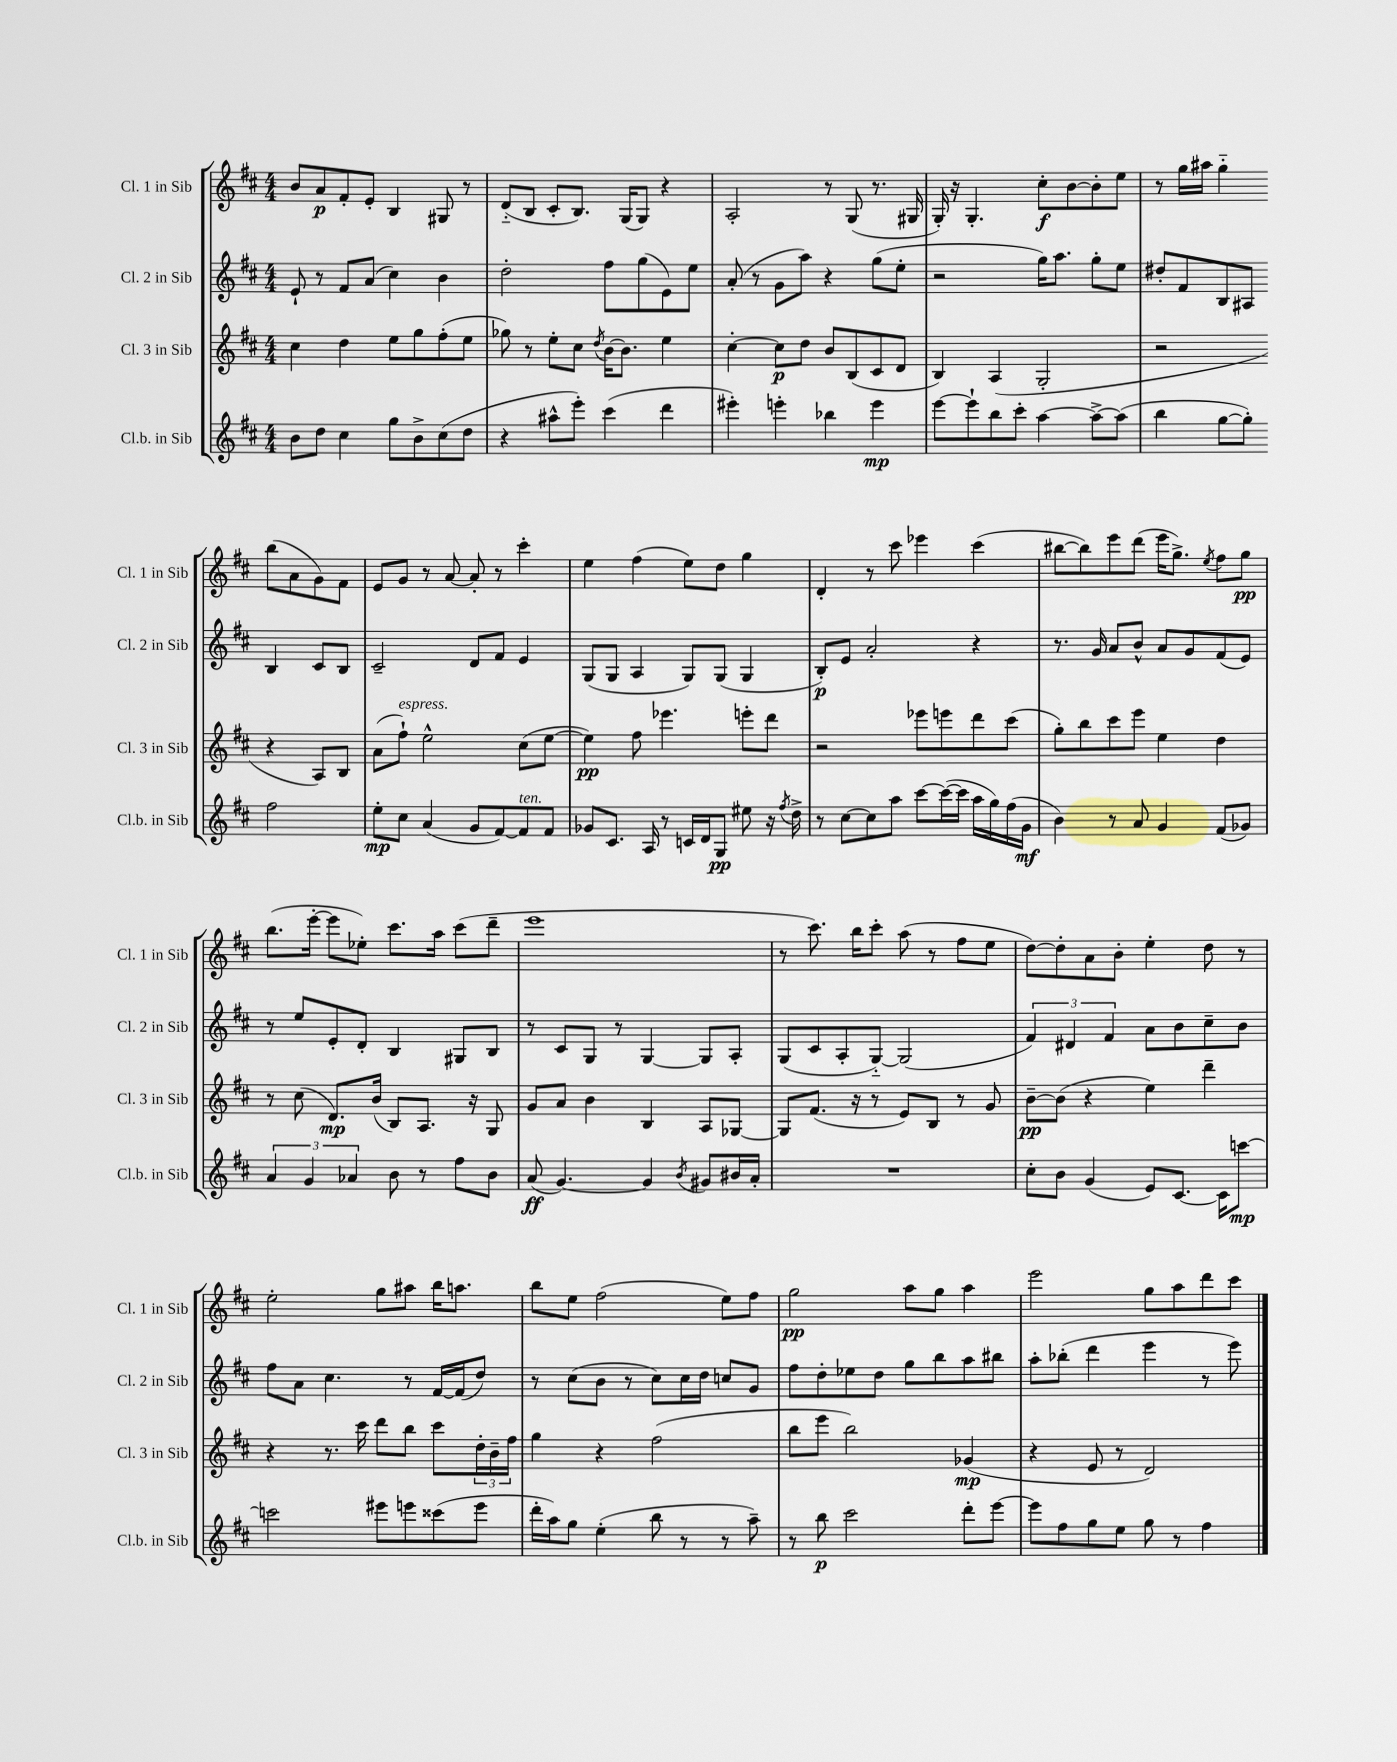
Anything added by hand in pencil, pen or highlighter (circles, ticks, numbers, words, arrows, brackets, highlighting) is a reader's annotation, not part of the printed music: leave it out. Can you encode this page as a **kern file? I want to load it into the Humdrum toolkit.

**kern	**kern	**kern	**kern
*staff4	*staff3	*staff2	*staff1
*clefG2	*clefG2	*clefG2	*clefG2
*k[f#c#]	*k[f#c#]	*k[f#c#]	*k[f#c#]
*M4/4	*M4/4	*M4/4	*M4/4
8b	4cc#	8e`	8b
8dd	.	8r	8a
4cc#	4dd	8f#	8f#'
.	.	(8a	8e'
8gg	8ee	4cc#)	4B
8b^	8gg	.	.
(8cc#	(8ff#'	4b	8G#
8dd	8ee	.	8r
=	=	=	=
4r	8gg-)	2dd'	(8d'~
.	8r	.	8B
8aa#^^	8ee'	.	8c#'
8eee')	8cc#	.	8.B)
.	8qdd	.	.
(4ccc#	[16b	8ff#	.
.	8.b]	.	(16G
.	.	(8gg	8G)
4ddd	4ee	8e)	4r
.	.	8ee	.
=	=	=	=
4eee#')	[4cc#'	(8a'	2A'
.	.	8r	.
4eee'	8cc#]	8g	.
.	8dd	8aa)	.
4bb-	8b	4r	8r
.	(8B	.	(8G
4eee	8c#	(8gg	8.r
.	8d	8ee'	.
.	.	.	16G#
=	=	=	=
[8eee	4B)	2r	16G')
.	.	.	16r
8eee`]	.	.	4.G'
8bb	(4A	.	.
8ccc#'	.	.	.
[4aa	2G'	16gg)	8cc#'
.	.	8.aa	.
.	.	.	[8b
8aa^_	.	8gg'	8b']
(8aa]	.	8ee	8ee
=	=	=	=
4bb	2r	8dd#'	8r
.	.	8f#	16gg
.	.	.	16aa#
[8gg	.	8B	4gg'~
8gg'])	.	8A#	.
2ff#	4r	4B	(8bb
.	.	.	8a
.	8A)	8c#	8g)
.	8B	8B	8f#
=	=	=	=
8ee'	(8a	2c#~	8e
8cc#	8ff#`)	.	8g
(4a	2ee^^	.	8r
.	.	.	[8a
8g	.	8d	8a']
[8f#)	.	8f#	8r
8f#]	(8cc#	4e	4ccc#'
8f#	[8ee	.	.
=	=	=	=
8g-	4ee])	(8G	4ee
8.c#	.	8G	.
.	8ff#	4A	(4ff#
16A	.	.	.
8r	4.eee-	.	.
16c	.	8G)	8ee)
16d	.	.	.
8G	.	(8G	8dd
8ee#	8eee'	4G	4gg
16r	8ddd	.	.
8qff#	.	.	.
16dd^	.	.	.
=	=	=	=
8r	2r	8B')	4d'
[8cc#	.	8e	.
8cc#]	.	2a'	8r
8aa	.	.	8ccc#
[8ccc#	8eee-	.	4eee-
(16ccc#_	8eee	.	.
16ccc#]	.	.	.
16aa	8ddd	4r	(4ccc#
16gg)	.	.	.
(16ff#	(8ccc#	.	.
16g	.	.	.
=	=	=	=
4b)	8gg')	8.r	[8bb#
.	8bb	.	8bb#])
.	.	16g	.
8r	8ccc#	8a	8eee
8a	8eee	8b^^	(8ddd
4g	4ee	8a	16eee
.	.	.	8.gg^)
.	.	8g	.
.	.	.	8qee
(8f#	4dd	(8f#	8ff#
8g-)	.	8e)	8gg
=	=	=	=
6a	8r	8r	(8.bb
.	(8cc#	8ee	.
6g	.	.	.
.	.	.	[16eee'
.	8.d)	8e'	8eee]
6a-	.	.	.
.	.	8d'	8ee-')
.	(16b	.	.
8b	8B)	4B	8.ccc#
8r	8.A	.	.
.	.	.	16aa
8ff#	.	8G#	(8ccc#
.	16r	.	.
8b	8G	8B	8ddd~
=	=	=	=
(8a	8g	8r	1eee
[4.g)	8a	8c#	.
.	4b	8G	.
.	.	8r	.
4g]	4B	[4G	.
8qb	.	.	.
8g#	8A	8G]	.
16b#	[8G-	8A'	.
16a'	.	.	.
=	=	=	=
1r	8G-]	(8G	8r
.	(8.f#	8c#	8.ccc#)
.	.	8A'	.
.	16r	.	16bb
.	8r	[8G'~)	8ccc#'
.	8e)	(2G]	(8aa
.	8B	.	8r
.	8r	.	8ff#
.	8g	.	8ee
=	=	=	=
8cc#'	[8b~	6f#)	[8dd)
8b	(8b]	.	8dd']
.	.	6d#	.
(4g	4r	.	8a
.	.	6f#	.
.	.	.	8b'
8e)	4ee)	8a	4ee'
[8.c#	.	8b	.
.	4ddd~	8cc#~	8dd
16c#]	.	.	.
[8ccc	.	8b	8r
=	=	=	=
2ccc]	4r	8ff#	2ee'
.	.	8a	.
.	8.r	4.cc#	.
.	16ccc#	.	.
8eee#	8ddd	.	8gg
8eee	8bb	8r	8aa#
(8ccc##	8ccc#	[16f#	16bb
.	.	(16f#]	8.aa
8eee	24dd'	8dd)	.
.	24b~	.	.
.	24ff#	.	.
=	=	=	=
16ddd'	4gg	8r	8bb
16aa)	.	.	.
8gg	.	(8cc#	8ee
(4ee'	4r	8b	(2ff#
.	.	8r	.
8bb	(2ff#	8cc#)	.
8r	.	16cc#	.
.	.	16dd	.
8r	.	8cc	8ee)
8aa~)	.	8g	8ff#
=	=	=	=
8r	8bb	8ff#	2gg
8bb	8eee	8dd'	.
2ccc#	2bb)	8ee-	.
.	.	8dd	.
.	.	8gg	8aa
.	.	8bb	8gg
8ddd'	(4g-	8aa	4aa
[8eee	.	8bb#	.
=	=	=	=
8eee]	4r	8aa'	2eee
8ff#	.	(8bb-'	.
8gg	8e	4ddd	.
8ee	8r	.	.
8gg	2d)	4eee	8gg
8r	.	.	8aa
4ff#	.	8r	8ddd
.	.	8eee)	8ccc#
==	==	==	==
*-	*-	*-	*-
